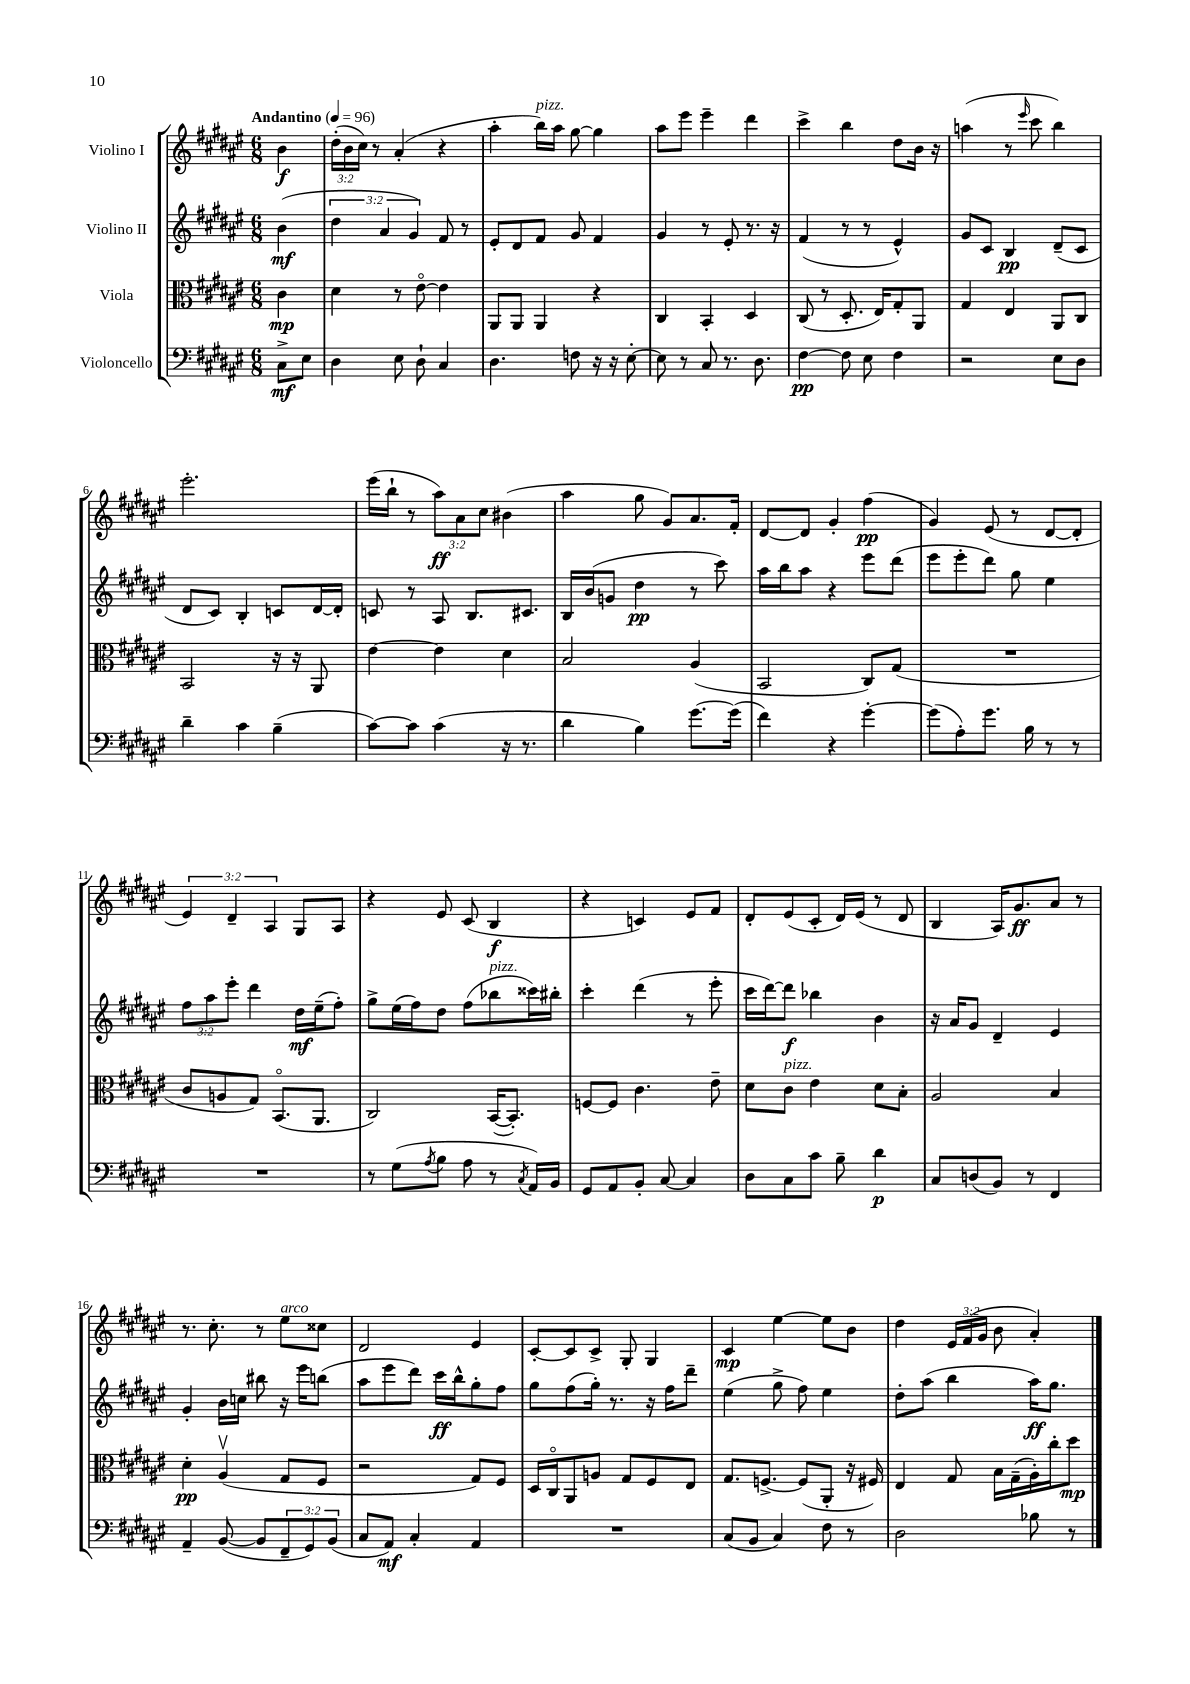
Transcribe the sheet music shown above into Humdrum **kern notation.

**kern	**dynam	**kern	**dynam	**kern	**dynam	**kern	**dynam
*part4	*part4	*part3	*part3	*part2	*part2	*part1	*part1
*staff4	*staff4	*staff3	*staff3	*staff2	*staff2	*staff1	*staff1
*I"Violoncello	*	*I"Viola	*	*I"Violino II	*	*I"Violino I	*
*clefF4	*	*clefC3	*	*clefG2	*	*clefG2	*
*k[f#c#g#d#a#e#]	*	*k[f#c#g#d#a#e#]	*	*k[f#c#g#d#a#e#]	*	*k[f#c#g#d#a#e#]	*
*M6/8	*	*M6/8	*	*M6/8	*	*M6/8	*
*MM96	*	*MM96	*	*MM96	*	*MM96	*
=	=	=	=	=	=	=	=
!	!	!	!	!	!	!LO:TX:a:B:t=Andantino	!
8C#^\L	mf	4c#\	mp	(4b\	mf	4b\	f
8E#\J	.	.	.	.	.	.	.
=1	=1	=1	=1	=1	=1	=1	=1
4D#\	.	4d#\	.	6dd#\	.	(24dd#'\LL	.
.	.	.	.	.	.	24b\	.
.	.	.	.	.	.	24cc#\JJ)	.
.	.	.	.	.	.	8r	.
.	.	.	.	6a#/	.	.	.
8E#\	.	8r	.	.	.	(4a#'/	.
.	.	.	.	6g#/)	.	.	.
8D#`\	.	[8e#\	.	.	.	.	.
4C#/	.	4e#\]	.	8f#/	.	4r	.
.	.	.	.	8r	.	.	.
=2	=2	=2	=2	=2	=2	=2	=2
4.D#\	.	8AA#/L	.	8e#'/L	.	4aa#'\	.
.	.	8AA#/J	.	8d#/	.	.	.
!	!	!	!	!	!	!LO:TX:a:i:t=pizz.	!
.	.	4AA#/	.	8f#/J	.	16bb\LL)	.
.	.	.	.	.	.	16aa#\JJ	.
8Fn\	.	.	.	8g#/	.	[8gg#\	.
16r	.	4r	.	4f#/	.	4gg#\]	.
16r	.	.	.	.	.	.	.
[8E#'\	.	.	.	.	.	.	.
=3	=3	=3	=3	=3	=3	=3	=3
8E#\]	.	4C#/	.	4g#/	.	8aa#\L	.
8r	.	.	.	.	.	8eee#\J	.
8C#/	.	4BB'/	.	8r	.	4eee#~\	.
8.r	.	.	.	8e#'/	.	.	.
.	.	4D#/	.	8.r	.	4ddd#\	.
8.D#\	.	.	.	.	.	.	.
.	.	.	.	16r	.	.	.
=4	=4	=4	=4	=4	=4	=4	=4
[4F#\	pp	(8C#/	.	(4f#/	.	4ccc#^\	.
.	.	8r	.	.	.	.	.
8F#\]	.	8.D#'/	.	8r	.	4bb\	.
8E#\	.	.	.	8r	.	.	.
.	.	16E#/KL)	.	.	.	.	.
4F#\	.	8G#'/	.	4e#^^/)	.	8dd#\L	.
.	.	8AA#/J	.	.	.	16b\Jk	.
.	.	.	.	.	.	16r	.
=5	=5	=5	=5	=5	=5	=5	=5
2r	.	4G#/	.	8g#/L	.	(4aan\	.
.	.	.	.	8c#/J	.	.	.
.	.	4E#/	.	4B/	pp	8r	.
.	.	.	.	.	.	16qqeee#/	.
.	.	.	.	.	.	8ccc#\	.
8E#\L	.	8AA#/L	.	(8d#~/L	.	4bb\)	.
8D#\J	.	8C#/J	.	8c#/J	.	.	.
!!LO:LB:g=z
=6	=6	=6	=6	=6	=6	=6	=6
4d#~\	.	2BB/	.	8d#/L	.	2.eee#'\	.
.	.	.	.	8c#/J)	.	.	.
4c#\	.	.	.	4B'/	.	.	.
(4B~\	.	16r	.	8cn/L	.	.	.
.	.	16r	.	.	.	.	.
.	.	8AA#/	.	[16d#/L	.	.	.
.	.	.	.	16d#'/JJ]	.	.	.
=7	=7	=7	=7	=7	=7	=7	=7
[8c#\L)	.	[4e#\	.	8cn/	.	(16eee#\LL	.
.	.	.	.	.	.	16bb`\JJ	.
8c#\J]	.	.	.	8r	.	8r	.
(4c#\	.	4e#\]	.	8A#/	.	12aa#\L)	ff
.	.	.	.	.	.	12a#\	.
.	.	.	.	8.B/L	.	.	.
.	.	.	.	.	.	12cc#\J	.
16r	.	4d#\	.	.	.	(4b#X\	.
8.r	.	.	.	8.c#X/J	.	.	.
=8	=8	=8	=8	=8	=8	=8	=8
4d#\	.	2B/	.	16B/LL	.	4aa#\	.
.	.	.	.	(16b/J	.	.	.
.	.	.	.	8gn/J	.	.	.
4B\)	.	.	.	4dd#\	pp	8gg#\	.
.	.	.	.	.	.	8g#/L)	.
[8.g#\L	.	(4A#/	.	8r	.	8.a#/	.
.	.	.	.	8ccc#\)	.	.	.
(16g#\Jk]	.	.	.	.	.	16f#'/Jk	.
=9	=9	=9	=9	=9	=9	=9	=9
4f#\)	.	2BB/	.	16aa#\LL	.	[8d#/L	.
.	.	.	.	16bb\J	.	.	.
.	.	.	.	8aa#\J	.	8d#/J]	.
4r	.	.	.	4r	.	4g#'/	.
[4g#'\	.	8C#/L)	.	8eee#\L	.	(4ff#\	pp
.	.	(8G#/J	.	(8ddd#\J	.	.	.
=10	=10	=10	=10	=10	=10	=10	=10
(8g#\L]	.	2.r	.	8eee#\L	.	4g#/)	.
8A#'\)	.	.	.	8eee#'\	.	.	.
8.g#\J	.	.	.	8ddd#\J)	.	(8e#/	.
.	.	.	.	8gg#\	.	8r	.
16B\	.	.	.	.	.	.	.
8r	.	.	.	4ee#\	.	[8d#/L	.
8r	.	.	.	.	.	8d#'/J]	.
!!LO:LB:g=z
=11	=11	=11	=11	=11	=11	=11	=11
2.r	.	8c#/L	.	12ff#\L	.	6e#/)	.
.	.	.	.	12aa#\	.	.	.
.	.	8An/	.	.	.	.	.
.	.	.	.	12eee#'\J	.	6d#~/	.
.	.	8G#/J)	.	4ddd#\	.	.	.
.	.	.	.	.	.	6A#/	.
.	.	(8.BB/L	.	.	.	.	.
.	.	.	.	16dd#\LL	mf	8G#/L	.
.	.	8.AA#/J	.	(16ee#~\J	.	.	.
.	.	.	.	8ff#'\J)	.	8A#/J	.
=12	=12	=12	=12	=12	=12	=12	=12
8r	.	2C#/)	.	8gg#^\L	.	4r	.
(8G#\L	.	.	.	(16ee#\L	.	.	.
.	.	.	.	16ff#\J)	.	.	.
8qA#/	.	.	.	.	.	.	.
8B\J	.	.	.	8dd#\J	.	8e#/	.
8A#\	.	.	.	(8ff#\L	.	(8c#/	.
!	!	!	!	!LO:TX:a:i:t=pizz.	!	!	!
8r	.	([16BB/KL	.	8bb-X\	.	4B/	f
.	.	8.BB'/J])	.	.	.	.	.
8qC#/	.	.	.	.	.	.	.
16AA#/LL)	.	.	.	16ccc##X\L)	.	.	.
16BB/JJ	.	.	.	16bb#X'\JJ	.	.	.
=13	=13	=13	=13	=13	=13	=13	=13
8GG#/L	.	[8Fn/L	.	4ccc#'\	.	4r	.
8AA#/	.	8F/J]	.	.	.	.	.
8BB'/J	.	4.c#\	.	(4ddd#\	.	4cn/)	.
[8C#/	.	.	.	.	.	.	.
4C#/]	.	.	.	8r	.	8e#/L	.
.	.	8e#~\	.	8eee#'\	.	8f#/J	.
=14	=14	=14	=14	=14	=14	=14	=14
8D#\L	.	8d#\L	.	16ccc#\LL	.	8d#'/L	.
.	.	.	.	[16ddd#\J)	.	.	.
!	!	!LO:TX:a:i:t=pizz.	!	!	!	!	!
8C#\	.	8c#\J	.	8ddd#\J]	f	(8e#/	.
8c#\J	.	4e#\	.	4bb-X\	.	8c#'/J	.
8B~\	.	.	.	.	.	16d#/LL)	.
.	.	.	.	.	.	(16e#/JJ	.
4d#\	p	8d#\L	.	4b\	.	8r	.
.	.	8B'\J	.	.	.	8d#/	.
=15	=15	=15	=15	=15	=15	=15	=15
8C#/L	.	2A#/	.	16r	.	4B/	.
.	.	.	.	16a#/KL	.	.	.
(8Dn/	.	.	.	8g#/J	.	.	.
8BB/J)	.	.	.	4d#~/	.	16A#/KL)	.
.	.	.	.	.	.	8.g#/	ff
8r	.	.	.	.	.	.	.
4FF#/	.	4B/	.	4e#/	.	8a#/J	.
.	.	.	.	.	.	8r	.
!!LO:LB:g=z
=16	=16	=16	=16	=16	=16	=16	=16
4AA#~/	.	4d#'\	pp	4g#'/	.	8.r	.
.	.	.	.	.	.	8.cc#'\	.
([8BB/	.	(4A#v/	.	16b\LL	.	.	.
.	.	.	.	16ccn\JJ	.	.	.
8BB/L]	.	.	.	8bb#X\	.	8r	.
!	!	!	!	!	!	!LO:TX:a:i:t=arco	!
12FF#~/	.	8G#/L	.	16r	.	8ee#\L	.
.	.	.	.	16eee#\KL	.	.	.
12GG#/)	.	.	.	.	.	.	.
.	.	8F#/J	.	(8bbn\J	.	8cc##X\J	.
(12BB/J	.	.	.	.	.	.	.
=17	=17	=17	=17	=17	=17	=17	=17
8C#/L	.	2r	.	8aa#\L	.	2d#/	.
8AA#/J)	mf	.	.	8eee#\	.	.	.
4C#'/	.	.	.	8ddd#\J)	.	.	.
.	.	.	.	16ccc#\LL	ff	.	.
.	.	.	.	16bb^^\J	.	.	.
4AA#/	.	8G#/L)	.	8gg#'\	.	4e#/	.
.	.	8F#/J	.	8ff#\J	.	.	.
=18	=18	=18	=18	=18	=18	=18	=18
2.r	.	16D#/LL	.	8gg#\L	.	[8c#'/L	.
.	.	16C#/J	.	.	.	.	.
.	.	8AA#/	.	(8ff#\	.	8c#/]	.
.	.	8An/J	.	16gg#'\Jk)	.	8c#^/J	.
.	.	.	.	8.r	.	.	.
.	.	8G#/L	.	.	.	8G#'/	.
.	.	8F#/	.	16r	.	4G#/	.
.	.	.	.	16ff#\KL	.	.	.
.	.	8E#/J	.	8ddd#~\J	.	.	.
=19	=19	=19	=19	=19	=19	=19	=19
(8C#/L	.	8.G#/L	.	(4ee#\	.	4c#/	mp
8BB/J	.	.	.	.	.	.	.
.	.	[8.Fn^/J	.	.	.	.	.
4C#/)	.	.	.	8gg#^\	.	[4ee#\	.
.	.	(8F/L]	.	8ff#\)	.	.	.
8F#\	.	8AA#'/J	.	4ee#\	.	8ee#\L]	.
8r	.	16r	.	.	.	8b\J	.
.	.	16F#X/)	.	.	.	.	.
=20	=20	=20	=20	=20	=20	=20	=20
2D#\	.	4E#/	.	8dd#'\L	.	4dd#\	.
.	.	.	.	(8aa#\J	.	.	.
.	.	8G#/	.	4bb\	.	24e#/LL	.
.	.	.	.	.	.	(24f#/	.
.	.	.	.	.	.	24g#/JJ	.
.	.	16B\LL	.	.	.	8b\	.
.	.	(16G#~\	.	.	.	.	.
8B-X\	.	16A#'\)	.	16aa#\KL)	ff	4a#'/)	.
.	.	16cc#'\J	.	8.gg#\J	.	.	.
8r	.	8dd#\J	mp	.	.	.	.
==	==	==	==	==	==	==	==
*-	*-	*-	*-	*-	*-	*-	*-
